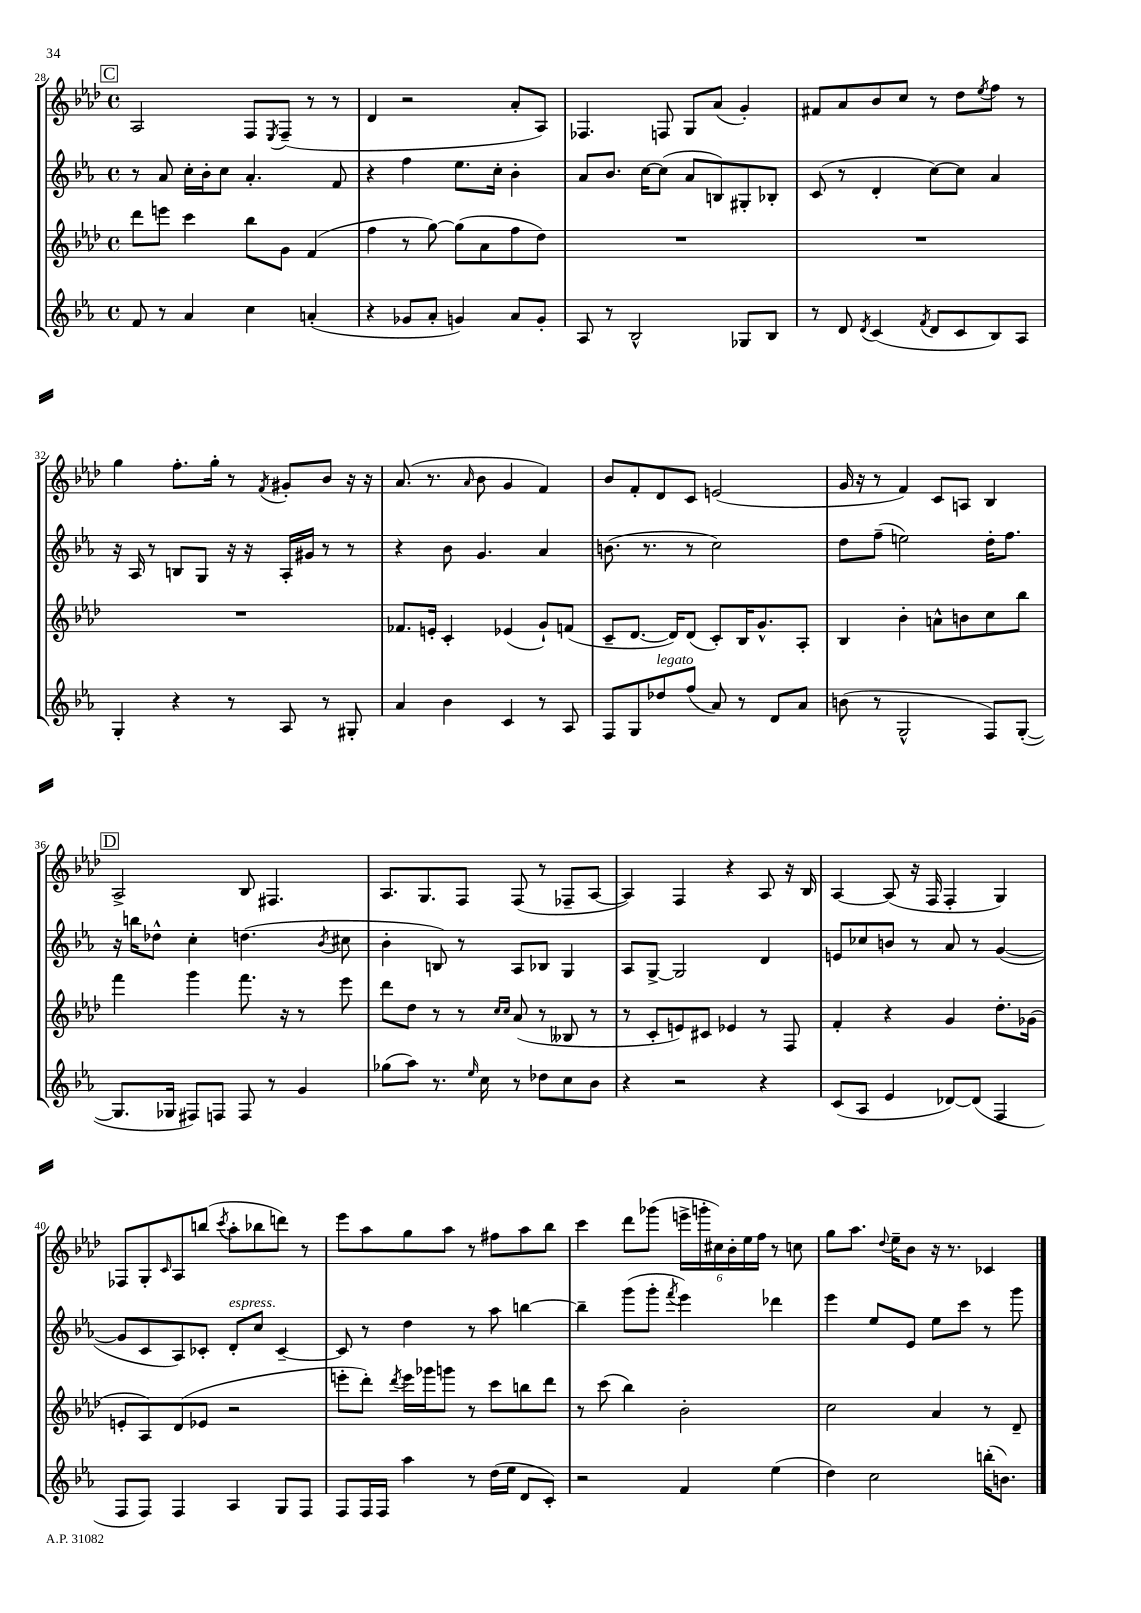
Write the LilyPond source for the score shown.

<<
\new StaffGroup <<
\new Staff = "s0" {
    \clef treble \key aes \major \defaultTimeSignature \time 4/4
    \mark \markup { \box "C" } aes2 f8 \acciaccatura { ees8 } f8--( r8 r8 |
    des'4 r2 aes'8-. aes8) |
    fes4. f8 g8 aes'8( g'4-.) |
    fis'8 aes'8 bes'8 c''8 r8 des''8 \acciaccatura { ees''8 } f''8 r8 |
    g''4 f''8.-. g''16-. r8 \acciaccatura { f'8 } gis'8-. bes'8 r16 r16 |
    aes'8.( r8. \grace { aes'16 } bes'8 g'4 f'4) |
    bes'8 f'8-. des'8 c'8 e'2( |
    g'16 r16 r8 f'4) c'8 a8 bes4 |
    \mark \markup { \box "D" } aes2-> bes8 fis4. |
    aes8. g8. f8 f8( r8 fes8-- aes8~ |
    aes4) f4 r4 aes8 r16 bes16 |
    aes4~ aes8( r16 f16 f4-. g4) |
    fes8 g8-. \grace { c'16 } aes8 b''8( \acciaccatura { c'''8 } aes''8-. bes''8 d'''8) r8 |
    ees'''8 aes''8 g''8 aes''8 r8 fis''8 aes''8 bes''8 |
    c'''4 des'''8 ges'''8( \tuplet 6/4 { e'''16-> g'''16-. cis''16) bes'16-. ees''16 f''16 } r8 c''8 |
    g''8 aes''8. \appoggiatura { des''8 } ees''16-- bes'8 r16 r8. ces'4 \bar "|." |
}
\new Staff = "s1" {
    \clef treble \key ees \major \defaultTimeSignature \time 4/4
    \mark \markup { \box "C" } r8 aes'8 c''16-. bes'16-. c''8 aes'4.-. f'8 |
    r4 f''4 ees''8. c''16-. bes'4-. |
    aes'8 bes'8. c''16~ c''8( aes'8 b8) gis8-. bes8-. |
    c'8( r8 d'4-. c''8~) c''8 aes'4 |
    r16 aes16 r8 b8 g8 r16 r16 aes16-. gis'16 r8 r8 |
    r4 bes'8 g'4. aes'4 |
    b'8.( r8. r8 c''2) |
    d''8 f''8--( e''2) d''16-. f''8. |
    \mark \markup { \box "D" } r16 b''16 des''8-^ c''4-. d''4.( \acciaccatura { bes'8 } cis''8 |
    bes'4-. b8) r8 aes8 bes8 g4 |
    aes8 g8~-> g2 d'4 |
    e'8 ces''8 b'8 r8 aes'8 r8 g'4~( |
    g'8 c'8 aes8) ces'8-. d'8-.^\markup { \italic "espress." } c''8 ces'4~-- |
    ces'8 r8 d''4 r8 aes''8 b''4~ |
    b''4-- g'''8( g'''8-. \acciaccatura { f'''8 } ees'''4) des'''4 |
    ees'''4 ees''8 ees'8 ees''8 c'''8 r8 g'''8 \bar "|." |
}
\new Staff = "s2" {
    \clef treble \key aes \major \defaultTimeSignature \time 4/4
    \mark \markup { \box "C" } des'''8 e'''8 c'''4 bes''8 g'8 f'4( |
    f''4 r8 g''8~) g''8( aes'8 f''8 des''8) |
    R1 |
    R1 |
    R1 |
    fes'8. e'16-. c'4-. ees'4( g'8-!) f'8( |
    c'8-- des'8.~ des'16) des'8( c'8-.) bes16 g'8.-^ aes8-. |
    bes4 bes'4-. a'8-^ b'8 c''8 bes''8 |
    \mark \markup { \box "D" } f'''4 g'''4 f'''8. r16 r8 ees'''8 |
    des'''8 des''8 r8 r8 \grace { c''16 c''16 } aes'8( r8 beses8 r8 |
    r8 c'8-. e'8) cis'8 ees'4 r8 f8 |
    f'4-. r4 g'4 des''8.-. ges'16( |
    e'8-. aes8) des'8( ees'8 r2 |
    e'''8-. des'''8-.) \acciaccatura { des'''8 } e'''16 ges'''16 g'''8 r8 c'''8 b''8 des'''8 |
    r8 c'''8( bes''4) bes'2-. |
    c''2 aes'4 r8 des'8-- \bar "|." |
}
\new Staff = "s3" {
    \clef treble \key ees \major \defaultTimeSignature \time 4/4
    \mark \markup { \box "C" } f'8 r8 aes'4 c''4 a'4-.( |
    r4 ges'8 aes'8-. g'4) aes'8 g'8-. |
    aes8 r8 bes2-^ ges8 bes8 |
    r8 d'8 \acciaccatura { d'8 } c'4( \acciaccatura { f'8 } d'8 c'8 bes8) aes8 |
    g4-. r4 r8 aes8 r8 gis8-. |
    aes'4 bes'4 c'4 r8 aes8 |
    f8 g8 des''8^\markup { \italic "legato" } f''8( aes'8) r8 d'8 aes'8 |
    b'8( r8 g2-^ f8) g8~-.( |
    \mark \markup { \box "D" } g8. ges16 fis8) f8 f8 r8 g'4 |
    ges''8( aes''8) r8. \grace { ees''16 } c''16 r8 des''8 c''8 bes'8 |
    r4 r2 r4 |
    c'8( aes8 ees'4 des'8~) des'8( f4 |
    f8 f8) f4 aes4 g8 f8 |
    f8 f16 f16 aes''4 r8 d''16( ees''16 d'8 c'8-.) |
    r2 f'4 ees''4( |
    d''4) c''2 b''16-.( b'8.) \bar "|." |
}
>>
>>
\layout { \context { \Score currentBarNumber = #28 } }
